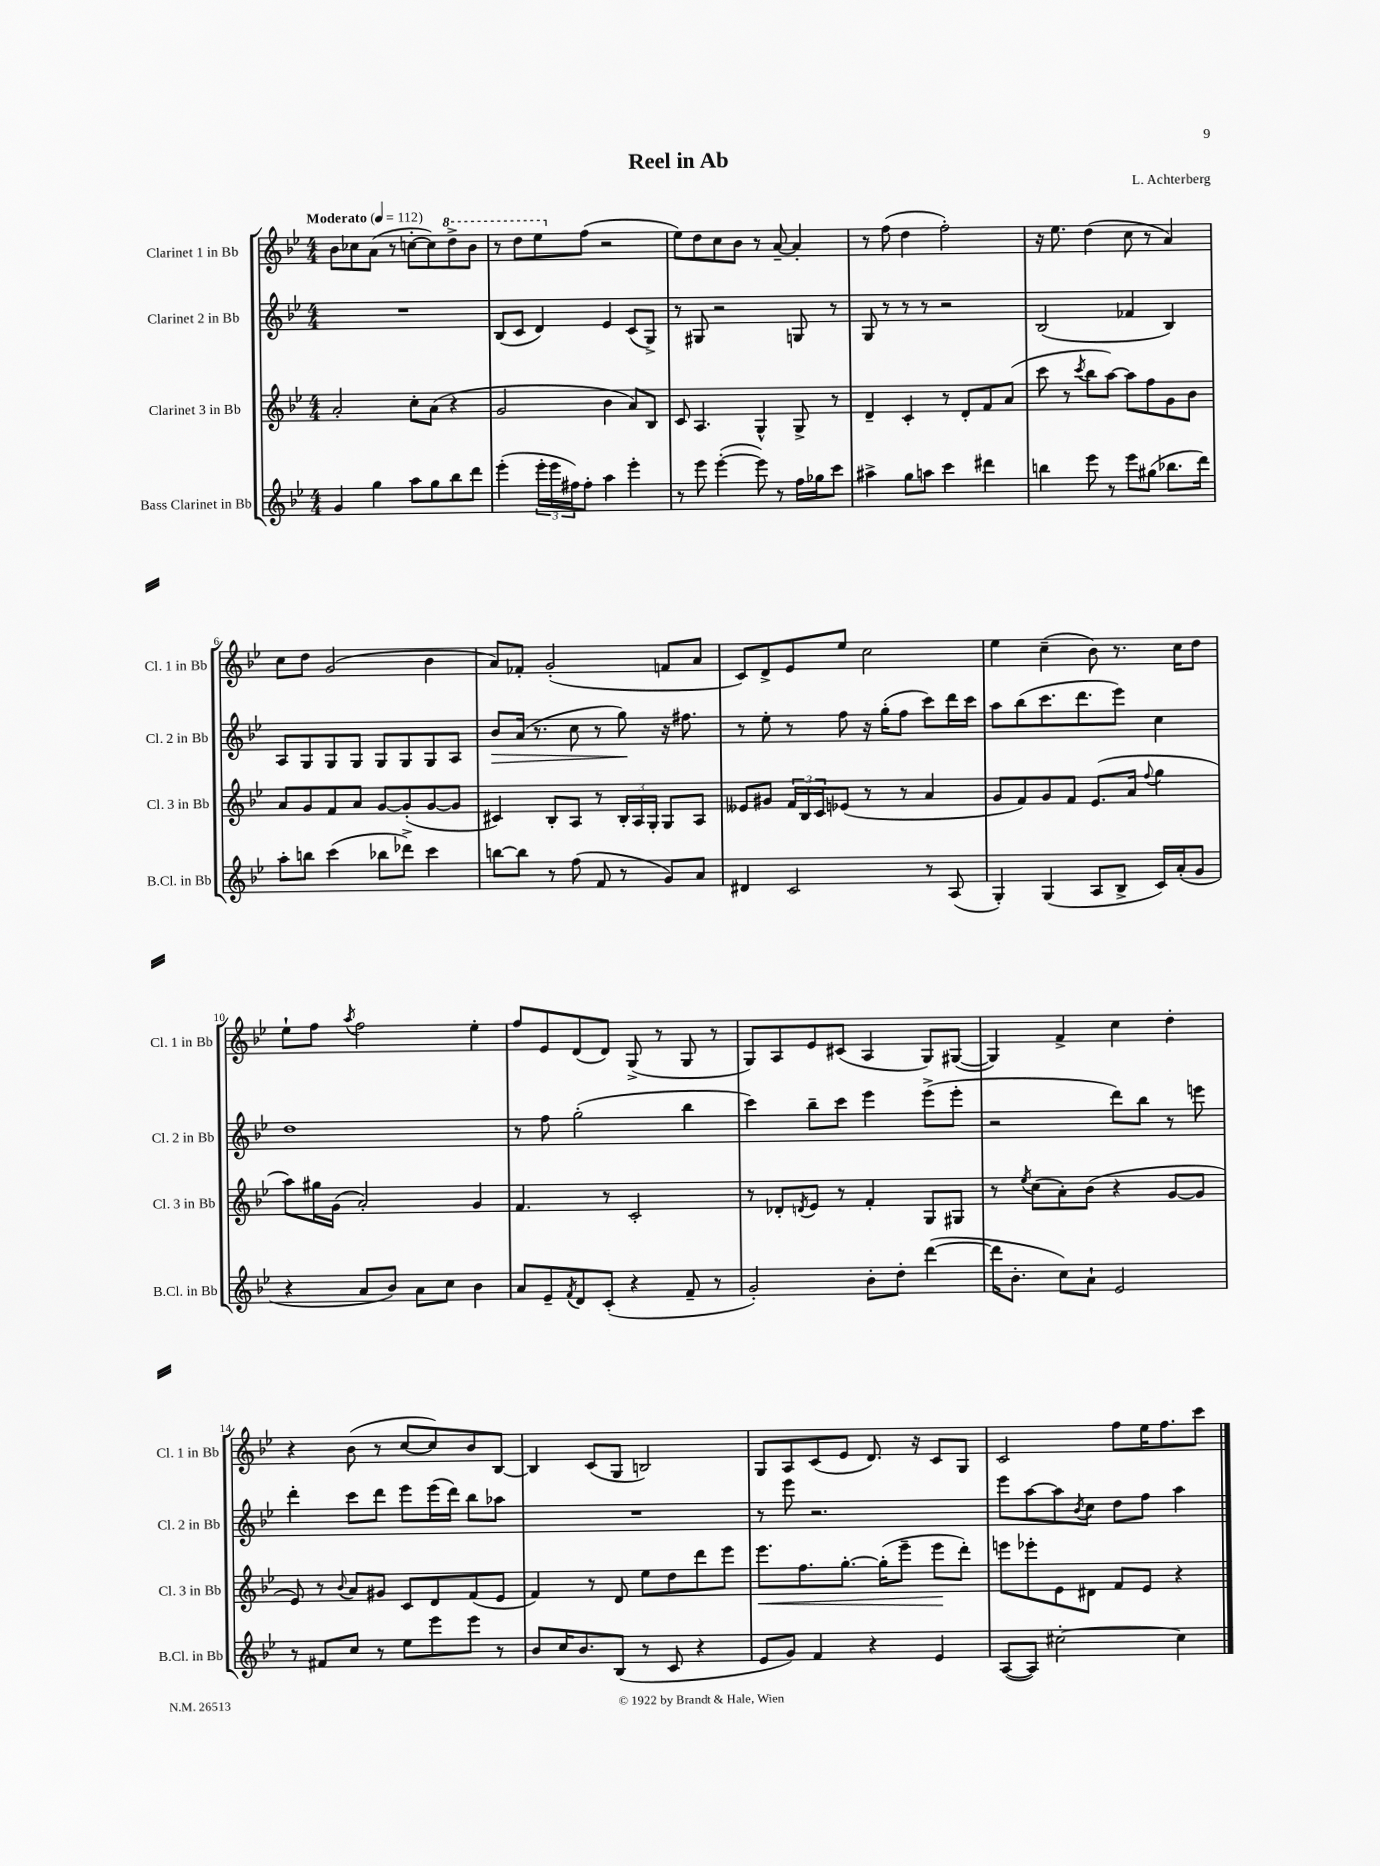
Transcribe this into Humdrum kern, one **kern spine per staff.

**kern	**kern	**dynam	**kern	**dynam	**kern
*part4	*part3	*part3	*part2	*part2	*part1
*staff4	*staff3	*staff3	*staff2	*staff2	*staff1
*I"Bass Clarinet in Bb	*I"Clarinet 3 in Bb	*	*I"Clarinet 2 in Bb	*	*I"Clarinet 1 in Bb
*I'B.Cl. in Bb	*I'Cl. 3 in Bb	*	*I'Cl. 2 in Bb	*	*I'Cl. 1 in Bb
*clefG2	*clefG2	*	*clefG2	*	*clefG2
*k[b-e-]	*k[b-e-]	*	*k[b-e-]	*	*k[b-e-]
*M4/4	*M4/4	*	*M4/4	*	*M4/4
*MM112	*MM112	*	*MM112	*	*MM112
=1	=1	=1	=1	=1	=1
!	!	!	!	!	!LO:TX:a:B:t=Moderato
4g/	2a'/	.	1r	.	8b-\L
.	.	.	.	.	8cc-X\
4gg\	.	.	.	.	(8a\J
.	.	.	.	.	8r
8aa\L	8cc'\L	.	.	.	[8ccn'\L
8gg\	(8a\J	.	.	.	8cc\])
*	*	*	*	*	*8va
8bb-\	4r	.	.	.	8ddd^\
8ddd\J	.	.	.	.	8bb-\J
=2	=2	=2	=2	=2	=2
(4eee-'\	2g/	.	(8B-/L	.	8r
.	.	.	8c/J	.	8ddd\L
24eee-'\LL	.	.	4d/)	.	8eee-\
24eee-\	.	.	.	.	.
24ff#X\J)	.	.	.	.	.
*	*	*	*	*	*X8va
8ff#'\J	.	.	.	.	(8ff\J
4aa\	4b-\	.	4e-/	.	2r
4eee-'\	8a/L)	.	(8c/L	.	.
.	8B-/J	.	8G^/J)	.	.
=3	=3	=3	=3	=3	=3
8r	8c/	.	8r	.	8ee-\L)
8eee-\	4.A/	.	8G#X/	.	8dd\
([4eee-'\	.	.	2r	.	8cc\
.	.	.	.	.	8b-\J
8eee-\])	4G^^/	.	.	.	8r
8r	.	.	.	.	[8a~/
16ff\LL	8G^/	.	8Gn/	.	4a'/]
16gg-X\J	.	.	.	.	.
8ccc\J	8r	.	8r	.	.
=4	=4	=4	=4	=4	=4
4aa#X^\	4d~/	.	8G/	.	8r
.	.	.	8r	.	(8ff\
8gg\L	4c'/	.	8r	.	4dd\
8aan\J	.	.	8r	.	.
4ccc\	8r	.	2r	.	2ff'\)
.	8d'/L	.	.	.	.
4ddd#X\	8f/	.	.	.	.
.	(8a/J	.	.	.	.
=5	=5	=5	=5	=5	=5
4bbn\	8ccc\	.	(2B-/	.	16r
.	.	.	.	.	8.ee-\
.	8r	.	.	.	.
.	8qccc/	.	.	.	.
8eee-\	8bb-\L	.	.	.	(4dd\
8r	[8aa\J)	.	.	.	.
8eee-\L	8aa\L]	.	4f-X/	.	8cc\
(8gg#X\J	8ff\	.	.	.	8r
8.bb-X\L	8g\	.	4B-/)	.	4a/)
.	8b-\J	.	.	.	.
16ddd\Jk)	.	.	.	.	.
!!LO:LB:g=z
=6	=6	=6	=6	=6	=6
8aa'\L	8a/L	.	8A/L	.	8cc\L
8bbn\J	8g/	.	8G/	.	8dd\J
(4ccc\	8f/	.	8G/	.	(2g/
.	8a/J	.	8G/J	.	.
8bb-X\L	[8g/L	.	8G/L	.	.
8ddd-X^\J)	(8g'/]	.	8G/	.	.
4ccc\	[8g/	.	8G/	.	4b-\
.	8g/J]	.	8A/J	.	.
=7	=7	=7	=7	=7	=7
!	!	!	!	!LO:HP:b	!
[8bbn\L	4c#X/)	.	8b-/L	>	8a/L)
8bb\J]	.	.	(16a/Jk	.	8f-X'/J
.	.	.	8.r	.	.
8r	8B-'/L	.	.	.	(2g'/
(8ff\	8A/J	.	8cc\	.	.
8f/	8r	.	8r	.	.
8r	24B-'/LL	.	8gg\)	.	.
.	24A/	.	.	.	.
.	24G'/JJ	.	.	.	.
8g/L)	8G/L	.	16r	]	8fn/L
.	.	.	8.ff#X\	.	.
8a/J	8A/J	.	.	.	8a/J
=8	=8	=8	=8	=8	=8
4d#X/	8e--X/L	.	8r	.	8c/L)
.	8g#X/J	.	8ee-'\	.	8d^/
2c/	24f/LL	.	8r	.	8e-/
.	24B-/	.	.	.	.
.	24c/J	.	.	.	.
.	(8e-X/J	.	8ff\	.	8ee-/J
.	8r	.	16r	.	2cc\
.	.	.	(16gg'\KL	.	.
.	8r	.	8ff\J	.	.
8r	4a/	.	8ccc\L)	.	.
(8A/	.	.	16ddd\L	.	.
.	.	.	16ccc\JJ	.	.
=9	=9	=9	=9	=9	=9
4G'/)	8g/L	.	8aa\L	.	4ee-\
.	8f/)	.	(8bb-\	.	.
(4G/	8g/	.	8.ccc\	.	(4cc~\
.	8f/J	.	.	.	.
.	.	.	8.ddd\	.	.
8A/L	(8.e-/L	.	.	.	8b-\)
8B-^/J	.	.	8eee-\J)	.	8.r
.	16a/Jk	.	.	.	.
.	8qqff/	.	.	.	.
16c/LL)	4gg\	.	4cc\	.	.
(16a'/J	.	.	.	.	16cc\KL
8g/J	.	.	.	.	8dd\J
!!LO:LB:g=z
=10	=10	=10	=10	=10	=10
4r	8aa\L)	.	1dd	.	8ee-`\L
.	16gg#X\L	.	.	.	8ff\J
.	(16g\JJ	.	.	.	.
.	.	.	.	.	8qaa/
8a/L	2a'/)	.	.	.	2ff\
8b-/J)	.	.	.	.	.
8a\L	.	.	.	.	.
8cc\J	.	.	.	.	.
4b-\	4g/	.	.	.	4ee-'\
=11	=11	=11	=11	=11	=11
8a/L	4.f/	.	8r	.	8ff/L
8e-~/	.	.	8ff\	.	8e-/
8qf/	.	.	.	.	.
8d/	.	.	(2gg'\	.	(8d/
(8c'/J	8r	.	.	.	8d/J)
4r	2c'/	.	.	.	(8G^/
.	.	.	.	.	8r
8f~/	.	.	4bb-\	.	8G/
8r	.	.	.	.	8r
=12	=12	=12	=12	=12	=12
2g'/)	8r	.	4ccc\)	.	8G/L)
.	8d-X'/L	.	.	.	8A/
.	8qdn/	.	.	.	.
.	8e-/J	.	8bb-~\L	.	8e-/
.	8r	.	8ccc\J	.	(8c#X/J
8b-'\L	4f'/	.	4eee-\	.	4A/
8dd'\J	.	.	.	.	.
([4ddd\	8G/L	.	(8eee-^\L	.	8G/L)
.	8G#X/J	.	8eee-'\J	.	([8G#X/J
=13	=13	=13	=13	=13	=13
16ddd\KL]	8r	.	2r	.	4G#/])
8.b-'\J	.	.	.	.	.
.	8qee-/	.	.	.	.
.	(8cc\L	.	.	.	.
8cc\L)	8a'\)	.	.	.	4f^/
8a`\J	(8b-\J	.	.	.	.
2e-/	4r	.	8ddd\L)	.	4cc\
.	.	.	8bb-\J	.	.
.	[8g/L	.	8r	.	4dd'\
.	8g/J]	.	8eeen\	.	.
!!LO:LB:g=z
=14	=14	=14	=14	=14	=14
8r	8e-/)	.	4ddd'\	.	4r
8f#X/L	8r	.	.	.	.
.	8qqb-/	.	.	.	.
8cc/J	8a/L	.	8ccc\L	.	(8b-\
8r	8g#X/J	.	8ddd\J	.	8r
8ee-\L	8c/L	.	8eee-\L	.	[8cc/L
8eee-\	8d/	.	(16eee-\L	.	8cc/])
.	.	.	16ddd\JJ)	.	.
8eee-\J	(8f/	.	8bb-\L	.	8b-/
8r	8e-/J	.	8aa-X\J	.	[8B-/J
=15	=15	=15	=15	=15	=15
8b-/L	4f/)	.	1r	.	4B-/]
16cc/K	.	.	.	.	.
8.b-/	.	.	.	.	.
.	8r	.	.	.	(8c/L
(8B-/J	8d/	.	.	.	8G/J
8r	8ee-\L	.	.	.	2Bn/)
8c/	8dd\	.	.	.	.
4r	8ddd\	.	.	.	.
.	8eee-\J	.	.	.	.
=16	=16	=16	=16	=16	=16
!	!	!LO:HP:b	!	!	!
8e-/L	8.eee-\L	<	8r	.	8G/L
8g/J)	.	.	8eee-\	.	8A/
.	8.ff\	.	.	.	.
4f/	.	.	2.r	.	(8c/
.	[8.gg'\J	.	.	.	8e-/J
4r	.	.	.	.	8.d/)
.	(16gg'\KL]	.	.	.	.
.	8eee-~\J	.	.	.	.
.	.	.	.	.	16r
4e-/	8eee-\L	.	.	.	8c/L
.	8ddd'\J)	[	.	.	8G/J
=17	=17	=17	=17	=17	=17
([8A/L	8eeen\L	.	8eee-\L	.	2c/
8A/J])	8eee-X'\	.	[8aa\	.	.
[2cc#X'\	8e-\	.	8aa\]	.	.
.	.	.	8qb-/	.	.
.	8d#X\J	.	8cc\J	.	.
.	8f/L	.	8dd\L	.	8ff\L
.	8e-/J	.	8ff\J	.	16ee-\K
.	.	.	.	.	8.ff\
4cc#\]	4r	.	4aa\	.	.
.	.	.	.	.	8ccc\J
==	==	==	==	==	==
*-	*-	*-	*-	*-	*-
